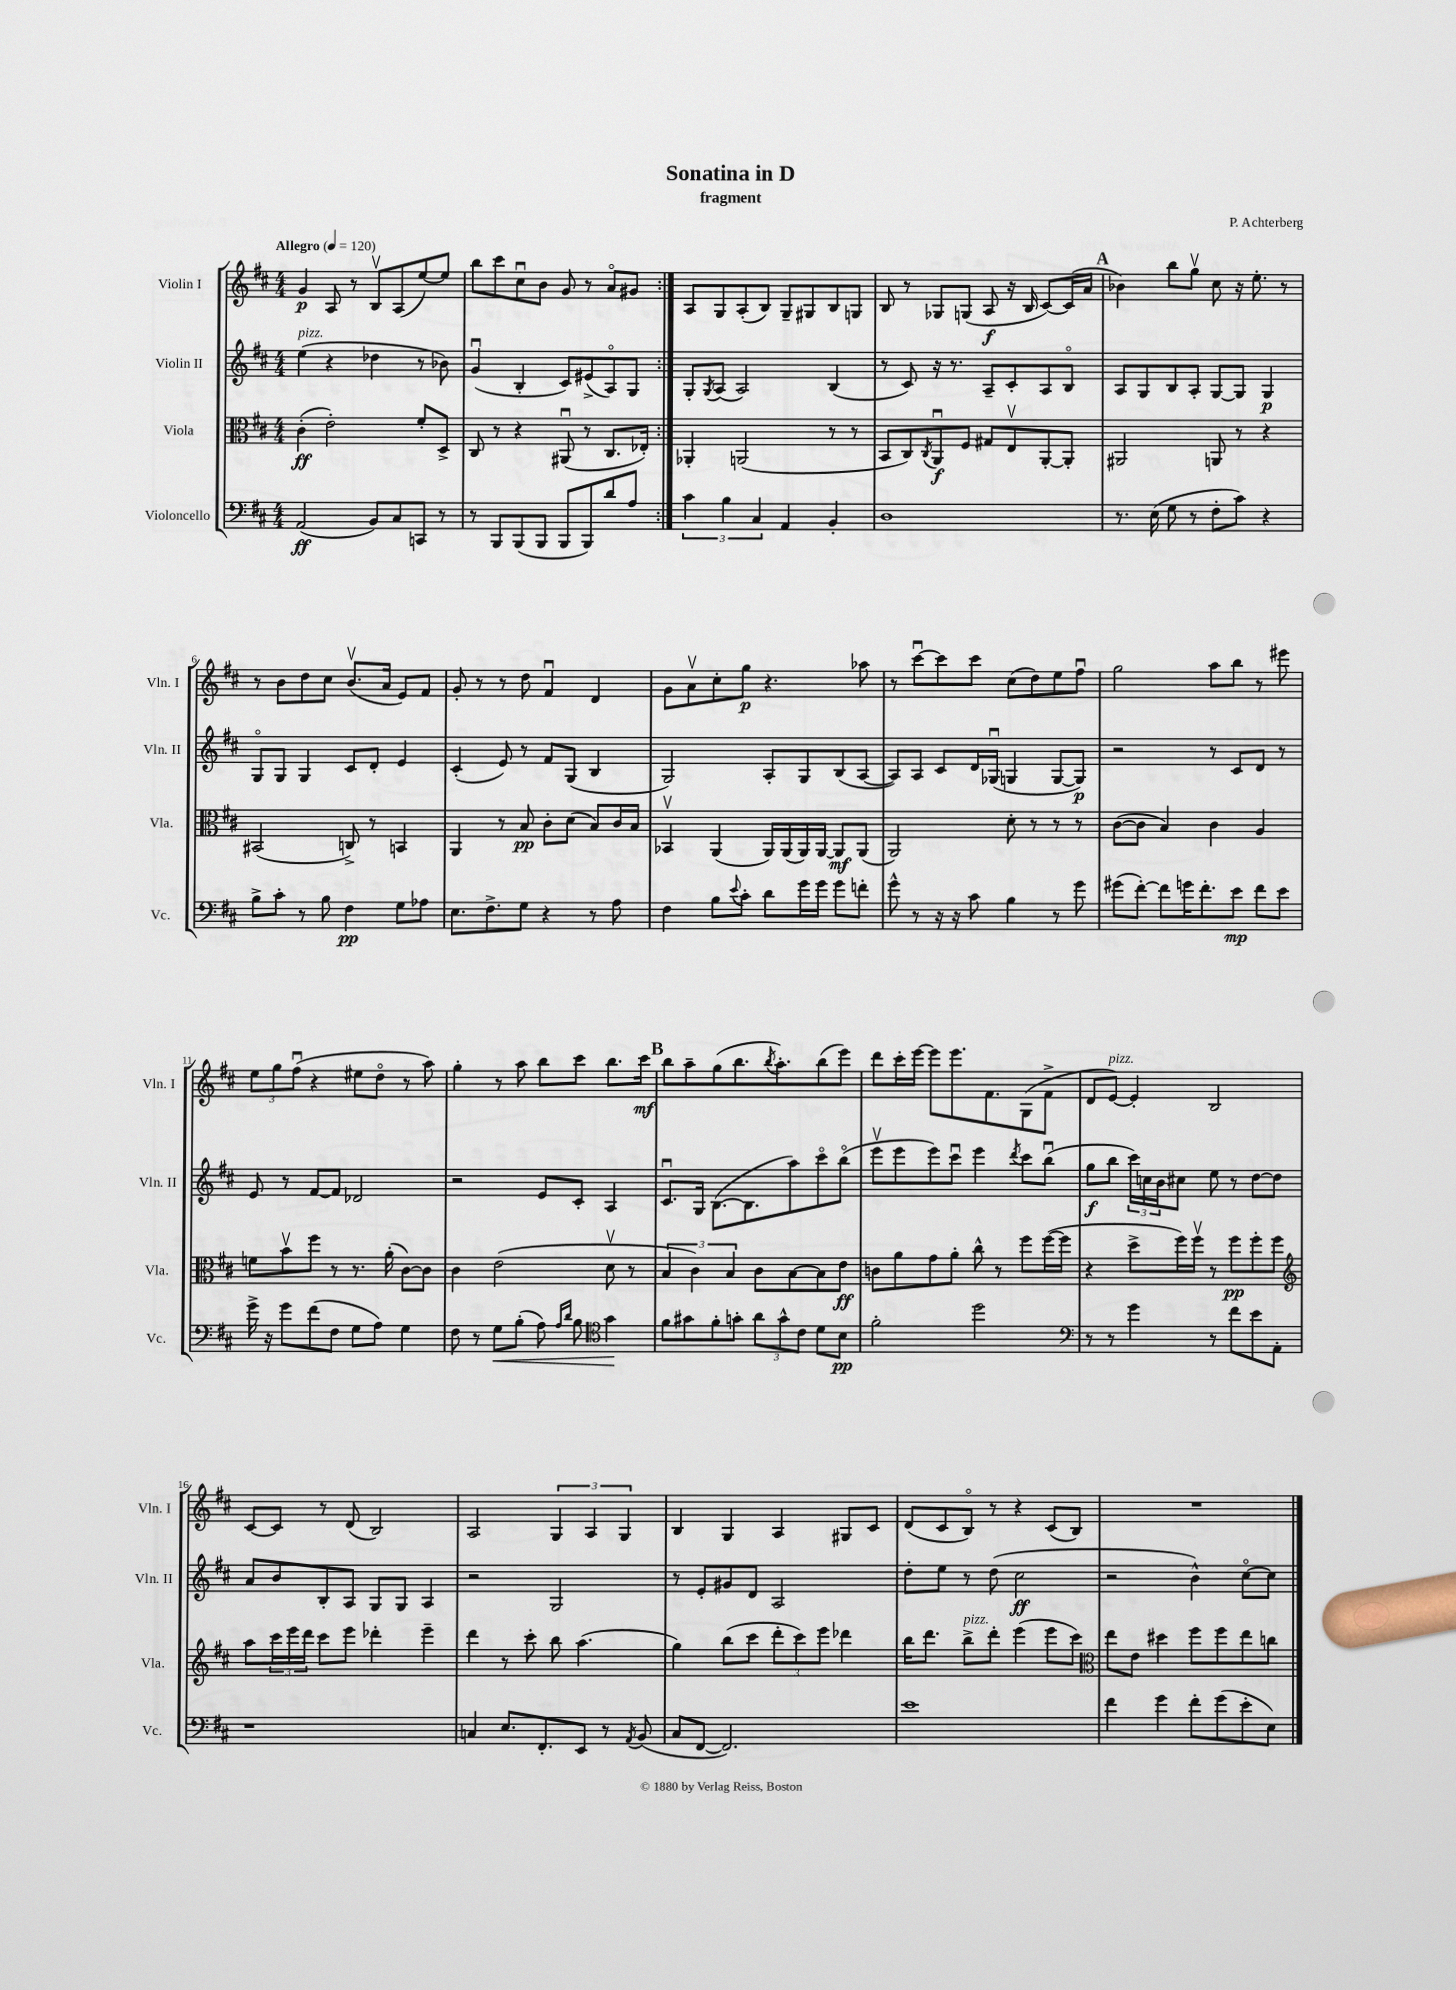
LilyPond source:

\header { title = "Sonatina in D" composer = "P. Achterberg" subtitle = "fragment" }
<<
\new StaffGroup <<
\new Staff = "s0" \with { instrumentName = "Violin I" shortInstrumentName = "Vln. I" } {
    \clef treble \key d \major \numericTimeSignature \time 4/4 \tempo "Allegro" 4 = 120
    \repeat volta 2 { g'4\p a8 r8 b8\upbow a8( e''8~) e''8 |
    b''8 cis'''8 cis''8\downbow b'8 g'8 r8 a'8\flageolet gis'8 | }
    a8 g8 a8-.( b8) g8-- gis8 b8 g8 |
    b8 r8 ges8 g8( a8\f r16 b16 cis'8~) cis'16( a'16 |
    \mark \markup { \bold "A" } bes'4) b''8 g''8\upbow cis''8 r16 e''8.-. r8 |
    r8 b'8 d''8 cis''8 b'8.\upbow( a'16 e'8) fis'8 |
    g'8-. r8 r8 d''8 fis'4\downbow d'4 |
    g'8 a'8\upbow cis''8-. g''8\p r4. aes''8 |
    r8 cis'''8~\downbow cis'''8 cis'''8 cis''8( d''8) e''8 fis''8\downbow |
    g''2 a''8 b''8 r8 eis'''8 |
    \tuplet 3/2 { e''8 g''8 fis''8\downbow( } r4 eis''8 d''8\flageolet r8 a''8) |
    g''4-. r8 a''8 b''8 cis'''8 b''8. cis'''16\mf |
    \mark \markup { \bold "B" } b''8 a''8-- g''8( b''8. \acciaccatura { b''8 } a''8.-.) b''8( e'''8) |
    d'''8 cis'''16-. e'''16~ e'''8 e'''8. fis'8. g8( fis'8-> |
    d'8 e'8~^\markup { \italic "pizz." }) e'4-. b2 |
    cis'8~ cis'8 r8 d'8( b2) |
    a2 \tuplet 3/2 { g4 a4 g4 } |
    b4 g4 a4 gis8 cis'8 |
    d'8( cis'8 b8\flageolet) r8 r4 cis'8( b8) |
    R1 \bar "|." |
}
\new Staff = "s1" \with { instrumentName = "Violin II" shortInstrumentName = "Vln. II" } {
    \clef treble \key d \major \numericTimeSignature \time 4/4
    \repeat volta 2 { e''4^\markup { \italic "pizz." }( r4 des''4 r8 bes'8) |
    g'4\downbow( b4-. cis'8) eis'8->( a8\flageolet) g8 | }
    g8-. \acciaccatura { g8 } a8( a2) b4( |
    r8 cis'8) r16 r8. a8-- cis'8-. a8 b8\flageolet |
    \mark \markup { \bold "A" } a8 g8 b8 a8-. g8~ g8 g4\p |
    g8\flageolet g8 g4 cis'8 d'8-. e'4 |
    cis'4-.( e'8) r8 fis'8 g8( b4 |
    g2) a8-. g8 b8( a8~ |
    a8) a8 cis'8 d'16 ges16\downbow( g4 g8~ g8\p) |
    r2 r8 cis'8 d'8 r8 |
    e'8 r8 fis'8~ fis'8 des'2 |
    r2 e'8 cis'8-. a4 |
    \mark \markup { \bold "B" } cis'8.\downbow g16 b8.~( b8. a''8) cis'''8\flageolet b''8\flageolet( |
    e'''8\upbow e'''8 e'''8) cis'''8\downbow e'''4 \acciaccatura { d'''8 } cis'''8 b''8\downbow( |
    g''8\f b''8 \tuplet 3/2 { cis'''16) c''16 b'16 } cis''8 e''8 r8 d''8~ d''8 |
    a'8 b'8 b8-. a8 g8 g8 a4 |
    r2 g2 |
    r8 e'8-. gis'8 d'8 a2 |
    d''8-. e''8 r8 d''8( cis''2\ff |
    r2 b'4-^) cis''8~\flageolet cis''8 \bar "|." |
}
\new Staff = "s2" \with { instrumentName = "Viola" shortInstrumentName = "Vla." } {
    \clef alto \key d \major \numericTimeSignature \time 4/4
    \repeat volta 2 { cis'4-.\ff( e'2-.) fis'8-. d8-> |
    cis8 r8 r4 ais,8\downbow( r8 cis8. ees16-.) | }
    aes,4-. a,2( r8 r8 |
    b,8 cis8) \acciaccatura { cis8 } a,8\downbow\f fis8 gis8 e8\upbow a,8~-. a,8-. |
    \mark \markup { \bold "A" } ais,2 a,8 r8 r4 |
    bis,2( c8->) r8 b,4 |
    a,4 r8 b8\pp cis'8-. d'8( b8) cis'16 b16 |
    bes,4\upbow a,4( a,16) a,16( a,16) a,16~ a,8\mf a,8( |
    a,2) d'8-. r8 r8 r8 |
    cis'8~( cis'8 b4) cis'4 a4 |
    f'8 b'8\upbow fis''8 r8 r8. a'16-.( cis'8~) cis'8 |
    cis'4 e'2( d'8\upbow r8 |
    \mark \markup { \bold "B" } \tuplet 3/2 { b4 cis'4) b4 } cis'8 b8~ b8 e'8\ff |
    c'8 a'8 g'8 a'8-. cis''8-^ r8 fis''8 fis''16~( fis''16 |
    r4 d''8-> fis''16) fis''16\upbow r8 fis''8\pp fis''8-. fis''8 |
    \clef treble a''8 \tuplet 3/2 { cis'''16 e'''16 d'''16 } cis'''8 e'''8 des'''4-. e'''4-- |
    d'''4 r8 cis'''8-. b''8 a''4.( |
    g''4) b''8( cis'''8 \tuplet 3/2 { d'''8-. cis'''8) e'''8 } des'''4 |
    b''16 d'''8. b''8->^\markup { \italic "pizz." } d'''8-. e'''4( e'''8 cis'''8) |
    \clef alto e''8 e'8 dis''4 fis''8 fis''8 e''8 c''8 \bar "|." |
}
\new Staff = "s3" \with { instrumentName = "Violoncello" shortInstrumentName = "Vc." } {
    \clef bass \key d \major \numericTimeSignature \time 4/4
    \repeat volta 2 { a,2\ff( b,8) cis8 c,8 r8 |
    r8 b,,8 b,,8( b,,8 b,,8 b,,8) d'8 a8 | }
    \tuplet 3/2 { cis'4 b4 cis4 } a,4 b,4-. |
    d1 |
    \mark \markup { \bold "A" } r8. e16( g8 r8 fis8-. cis'8) r4 |
    b8-> cis'8-. r8 b8 fis4\pp g8 aes8 |
    e8. fis8.-> g8 r4 r8 a8 |
    fis4 b8 \appoggiatura { e'8 } cis'8-. d'8 g'16 g'16 g'8 f'8-. |
    g'8-^ r8 r16 r16 cis'8 b4 r8 g'8 |
    gis'8( fis'8~-.) fis'8 g'16 fis'8.-. e'8\mp fis'8 e'8 |
    g'16-> r16 g'8 fis'8( fis8 g8 a8) g4 |
    fis8 r8 g8\< b8-.( a8) \grace { a16 d'16 } b8 \clef tenor g'4\! |
    \mark \markup { \bold "B" } fis'8 gis'8 fis'8-. g'8-. \tuplet 3/2 { a'8 g'8-^ cis'8 } d'8 b8\pp |
    fis'2-. d''2 |
    \clef bass r8 r8 g'4 r8 fis'8 e'8 a,8-. |
    r1 |
    c4 e8. fis,8.-. e,8 r8 \acciaccatura { a,8 } b,8( |
    cis8 fis,8~ fis,2.) |
    e'1 |
    fis'4 g'4 fis'8-. g'8( e'8-. e8) \bar "|." |
}
>>
>>
